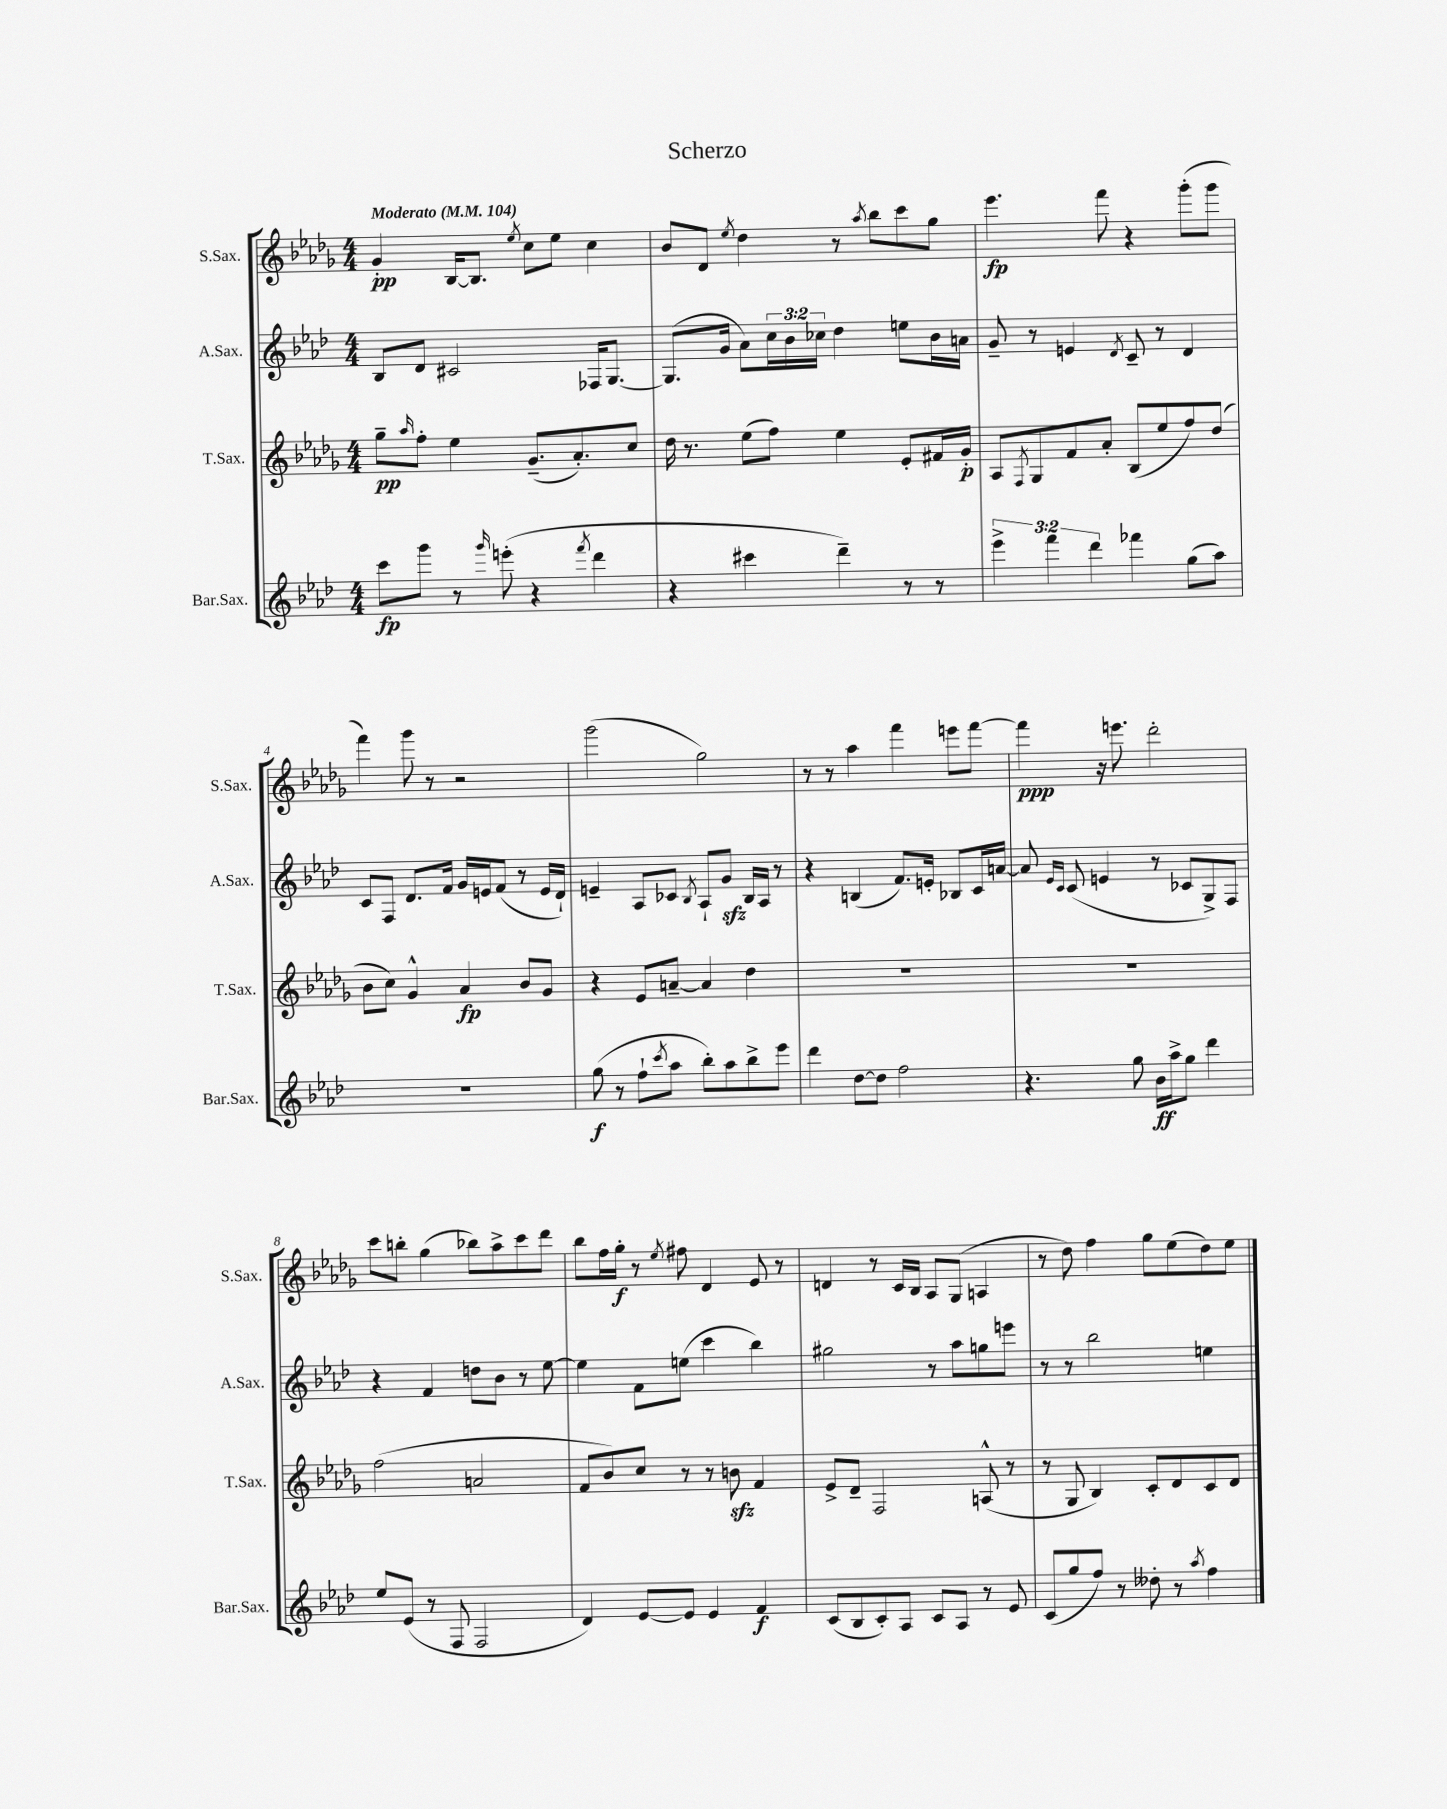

**kern	**kern	**kern	**kern
*staff4	*staff3	*staff2	*staff1
*clefG2	*clefG2	*clefG2	*clefG2
*k[b-e-a-d-]	*k[b-e-a-d-g-]	*k[b-e-a-d-]	*k[b-e-a-d-g-]
*M4/4	*M4/4	*M4/4	*M4/4
*MM104	*MM104	*MM104	*MM104
8ccc	8gg-~	8B-	4g-'
.	16qqaa-	.	.
8ggg	8ff'	8d-	.
8r	4ee-	2c#	[16B-
.	.	.	8.B-]
16qqggg	.	.	.
(8eee'	.	.	.
.	.	.	8qee-
4r	(8.g-~	.	8cc
.	.	.	8ee-
.	8.a-')	.	.
8qfff	.	.	.
4ddd-	.	16F-	4cc
.	.	[8.G	.
.	8cc	.	.
=	=	=	=
4r	16dd-	(8.G]	8b-
.	8.r	.	.
.	.	.	8d-
.	.	16g	.
.	.	.	8qee-
4ccc#	(8ee-	8a-)	4dd-
.	8ff)	24cc	.
.	.	24b-	.
.	.	24cc-	.
4ddd-~)	4ee-	4dd-	8r
.	.	.	8qaa-
.	.	.	8bb-
8r	8e-'	8ee	8ccc
8r	16f#	16b-	8gg-
.	16g-'	16a	.
=	=	=	=
6eee-^	8A-	8g~	4.eee-
.	8qF	.	.
.	8G-	8r	.
6fff	.	.	.
.	8f	4e	.
6ddd-	.	.	.
.	8a-'	.	8fff
.	.	8qd-	.
4fff-	(8B-	8c~	4r
.	8ee-	8r	.
(8gg	8ff)	4d-	(8ggg-'
8aa-)	(8dd-	.	8ggg-
=	=	=	=
1r	8b-	8c	4fff)
.	8cc)	8F	.
.	4g-^^	8.d-	8ggg-
.	.	.	8r
.	.	16f	.
.	4a-	16g	2r
.	.	16e	.
.	.	(8f	.
.	8b-	8r	.
.	8g-	16e	.
.	.	16d-`)	.
=	=	=	=
(8gg	4r	4e~	(2ggg-
8r	.	.	.
8ff`	8e-	8A-	.
8qccc	.	.	.
8aa-	[8a~	8c-	.
.	.	8qB-	.
8bb-')	4a]	8A-`	2gg-)
8aa-	.	8g	.
8bb-^	4dd-	16B-	.
.	.	16A-	.
8eee-	.	8r	.
=	=	=	=
4ddd-	1r	4r	8r
.	.	.	8r
[8dd-	.	(4B	4aa-
8dd-]	.	.	.
2ff	.	8.f)	4fff
.	.	16e'	.
.	.	8B-	8eee
.	.	16c	[8fff
.	.	[16a	.
=	=	=	=
4.r	1r	8a]	4fff]
.	.	16qqe-	.
.	.	16qqc	.
.	.	(8c	.
.	.	4e	16r
.	.	.	8.eee
8gg	.	.	.
16b-	.	8r	2ddd-'
16aa-^	.	.	.
8gg	.	8c-	.
4ddd-	.	8G^)	.
.	.	8F	.
=	=	=	=
8ee-	(2ff	4r	8ccc
(8e-	.	.	8bb'
8r	.	4f	(4gg-
8F	.	.	.
2F	2a	8dd	8bb-)
.	.	8b-	8aa-^
.	.	8r	8ccc
.	.	[8ee-	8ddd-
=	=	=	=
4d-)	8f	4ee-]	8bb-
.	8b-)	.	16ff
.	.	.	16gg-'
[8e-	8cc	8f	8r
.	.	.	8qee-
8e-]	8r	(8ee	8ff#
4e-	8r	4ccc	4d-
.	8b	.	.
4f	4f	4bb-)	8e-
.	.	.	8r
=	=	=	=
(8c	8e-^	2gg#	4d
8B-	8d-~	.	.
8c')	2F	.	8r
8A-	.	.	16c
.	.	.	16B-
8c	.	8r	8A-
8A-	.	8aa-	(8G-
8r	(8A^^	8gg	4A
8e-	8r	8eee	.
=	=	=	=
(8c	8r	8r	8r
8gg	8G-	8r	8dd-)
8ff)	4B-)	2bb-	4ff
8r	.	.	.
8dd--'	8c'	.	8gg-
8r	8d-	.	(8ee-
8qaa-	.	.	.
4ff	8c	4ee	8dd-)
.	8d-	.	8ee-
==	==	==	==
*-	*-	*-	*-
